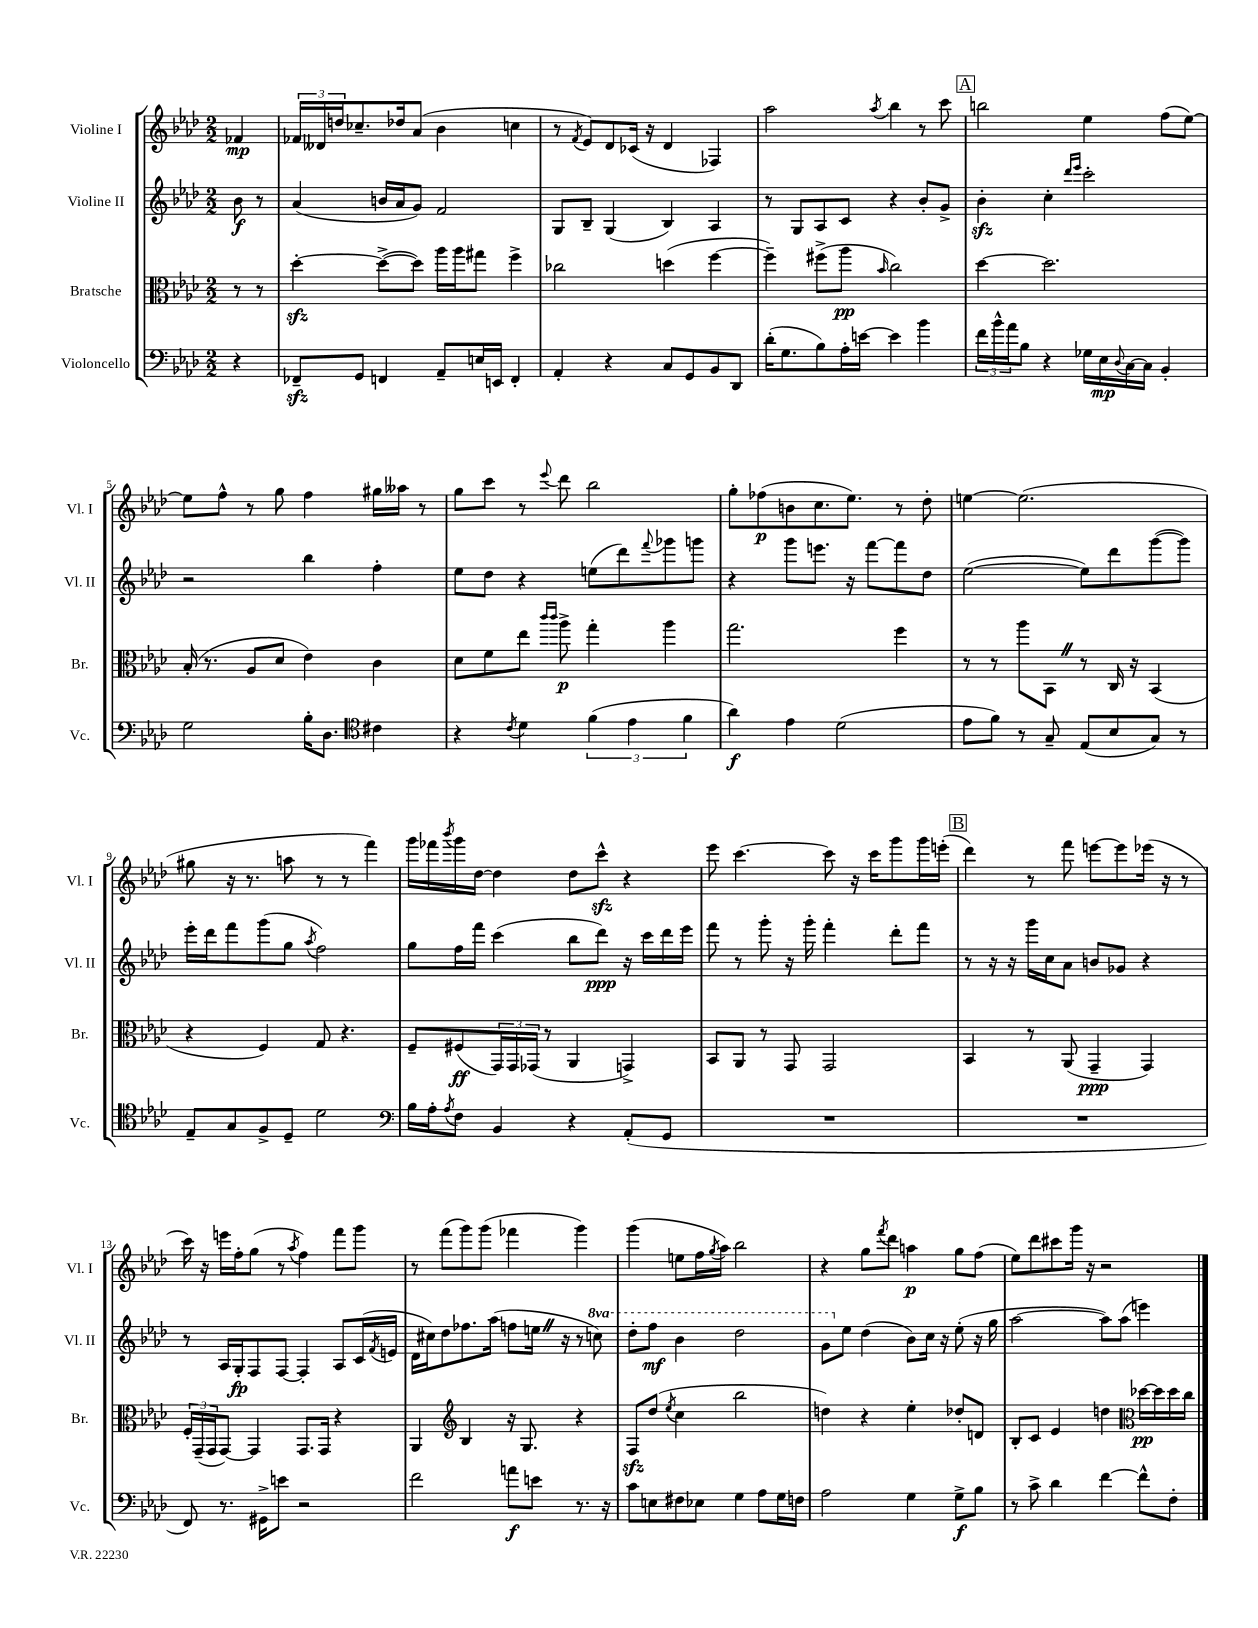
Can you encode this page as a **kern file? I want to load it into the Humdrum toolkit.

**kern	**kern	**kern	**kern
*staff4	*staff3	*staff2	*staff1
*clefF4	*clefC3	*clefG2	*clefG2
*k[b-e-a-d-]	*k[b-e-a-d-]	*k[b-e-a-d-]	*k[b-e-a-d-]
*M2/2	*M2/2	*M2/2	*M2/2
4r	8r	8b-	4f-
.	8r	8r	.
=	=	=	=
8FF-~	[4dd-'	(4a-	24f-
.	.	.	24d--
.	.	.	24dd
8GG	.	.	8.cc-~
4FF	(8dd-^_	16b	.
.	.	16a-	16dd-
.	8dd-])	8g)	(8a-
8AA-~	16aa-	2f	4b-
.	16aa-	.	.
16E	8gg#	.	.
16EE	.	.	.
4FF'	4ff^	.	4cc
=	=	=	=
4AA-'	2cc-	8G	8r
.	.	.	8qf
.	.	8B-~	8e-)
4r	.	(4G	8d-
.	.	.	(16c-
.	.	.	16r
8C	(4dd	4B-)	4d-
8GG	.	.	.
8BB-	[4ff	4A-	4F-)
8DD-	.	.	.
=	=	=	=
(16d-'	4ff~])	8r	2aa-
8.G	.	.	.
.	.	8G	.
8B-)	(8ff#^	8A-	.
16A-'	8aa-	8c	.
[16e	.	.	.
.	16qqb-	.	8qaa-
4e]	2cc)	4r	4bb-
4b-	.	8b-'	8r
.	.	8g^	8ccc
=	=	=	=
24f	[4dd-	4b-'	2bb
24b-^^	.	.	.
24a-	.	.	.
8B-	.	.	.
4r	2.dd-]	4cc'	.
.	.	16qqddd-	.
.	.	16qqeee-	.
16G-	.	2ccc'	4ee-
16E-	.	.	.
8qqD-	.	.	.
[16C	.	.	.
16C]	.	.	.
4BB-'	.	.	(8ff
.	.	.	[8ee-)
=	=	=	=
2G	(16B-'	2r	8ee-]
.	8.r	.	.
.	.	.	8ff^^
.	8A-	.	8r
.	8d-	.	8gg
16B-'	4e-)	4bb-	4ff
8.D-	.	.	.
*clefC4	*	*	*
4c#	4c	4ff'	16gg#
.	.	.	16aa--
.	.	.	8r
=	=	=	=
4r	8d-	8ee-	8gg
.	8f	8dd-	8ccc
8qc	.	.	.
4d-	8ee-	4r	8r
.	16qqccc	.	.
.	16qqccc	.	8qqeee-
.	8aa-^	.	8ddd-
(6f	4gg'	(8ee	2bb-
.	.	8ddd-)	.
6e-	.	.	.
.	.	8qqfff	.
.	4aa-	8ggg-	.
6f	.	.	.
.	.	8ggg	.
=	=	=	=
4a-)	2.gg	4r	8gg'
.	.	.	(8ff-
4e-	.	8ggg	8b
.	.	8.eee	8.cc
(2d-	.	.	.
.	.	16r	8.ee-)
.	.	[8fff	.
.	4ff	8fff]	8r
.	.	8dd-	8dd-'
=	=	=	=
8e-	8r	([2ee-	[4ee
8f)	8r	.	.
8r	8aa-	.	(2.ee]
8G~	8BB-	.	.
(8E-	8r	8ee-])	.
8B-	16C	8ddd-	.
.	16r	.	.
8G)	(4BB-	([8ggg	.
8r	.	8ggg])	.
=	=	=	=
8E-~	4r	16eee-'	8gg#
.	.	16ddd-	.
8G	.	8fff	16r
.	.	.	8.r
8F^	4F)	(8ggg	.
8D-~	.	8gg	8aa
.	.	8qaa-	.
2d-	8G	2ff)	8r
.	4.r	.	8r
.	.	.	4fff)
=	=	=	=
*clefF4	*	*	*
16B-	8F~	8gg	16ggg
16A-'	.	.	16fff-
8qA-	.	.	8qbbb-
8F	(8F#	16ff	16ggg
.	.	16fff	[16dd-
4BB-	24GG)	(4ccc	4dd-]
.	24GG	.	.
.	(24GG-	.	.
.	8r	.	.
4r	4AA-	8bb-	8dd-
.	.	8ddd-)	8ccc^^
(8AA-'	4GG^)	16r	4r
.	.	16ccc	.
8GG	.	16ddd-	.
.	.	16eee-	.
=	=	=	=
1r	8BB-	8fff	8eee-
.	8AA-	8r	[4.ccc
.	8r	8ggg'	.
.	8GG	16r	.
.	.	16ggg'	.
.	2GG	4fff'	8ccc]
.	.	.	16r
.	.	.	16ccc
.	.	8ddd-'	8ggg
.	.	8fff	16ggg
.	.	.	(16eee'
=	=	=	=
1r	4BB-	8r	4ddd-)
.	.	16r	.
.	.	16r	.
.	8r	16ggg	8r
.	.	16cc	.
.	(8AA-	8a-	8fff
.	4GG~	8b	[8eee
.	.	8g-	8eee]
.	4GG)	4r	(16eee-
.	.	.	16r
.	.	.	8r
=	=	=	=
8FF)	24F'	8r	16ccc)
.	(24GG~	.	.
.	.	.	16r
.	24GG	.	.
8.r	[8GG)	16A-	16eee
.	.	16G'	16ff'
.	4GG]	8F	(8gg
16GG#^	.	.	.
8e	.	[8F	8r
.	.	.	8qaa-
2r	8.GG	4F']	4ff)
.	16GG	.	.
.	4r	8A-	8fff
.	.	(16c	8ggg
.	.	8qf	.
.	.	16e	.
=	=	=	=
2f	4AA-	16d-	8r
.	.	16cc#)	.
.	.	8dd-	(8fff
*	*clefG2	*	*
.	4B-	8.ff-	8ggg)
.	.	.	(8ggg
.	.	(16aa-	.
8a	16r	8ff	4fff-
.	8.G	.	.
8e	.	16ee	.
.	.	16r	.
8.r	4r	8r	4ggg)
.	.	8ccc)	.
16r	.	.	.
=	=	=	=
8c	8F	8ddd-'	(4ggg
8E	(8dd-	8fff	.
.	8qee-	.	.
8F#	4cc	4bb-	8ee
8E-	.	.	16ff
.	.	.	8qgg
.	.	.	16aa-)
4G	2bb-	2ddd-	2bb-
8A-	.	.	.
16G	.	.	.
16F	.	.	.
=	=	=	=
2A-	4dd)	8gg	4r
.	.	8ee-	.
.	4r	(4dd-	8gg
.	.	.	8qfff
.	.	.	8ddd-
4G	4ee-'	8b-)	4aa
.	.	16cc	.
.	.	16r	.
8G^	8dd-'	(8ee-'	8gg
8B-	8d	16r	(8ff
.	.	16gg	.
=	=	=	=
8r	8B-'	[2aa-	8ee-)
8c^	8c	.	8ddd-
4d-	4e-	.	8ccc#
.	.	.	16ggg
.	.	.	16r
[4f	4dd	8aa-])	2r
.	.	(8aa-	.
*	*clefC3	*	*
8f^^]	[16dd-	4eee)	.
.	16dd-]	.	.
8F'	16dd-	.	.
.	16cc	.	.
==	==	==	==
*-	*-	*-	*-
